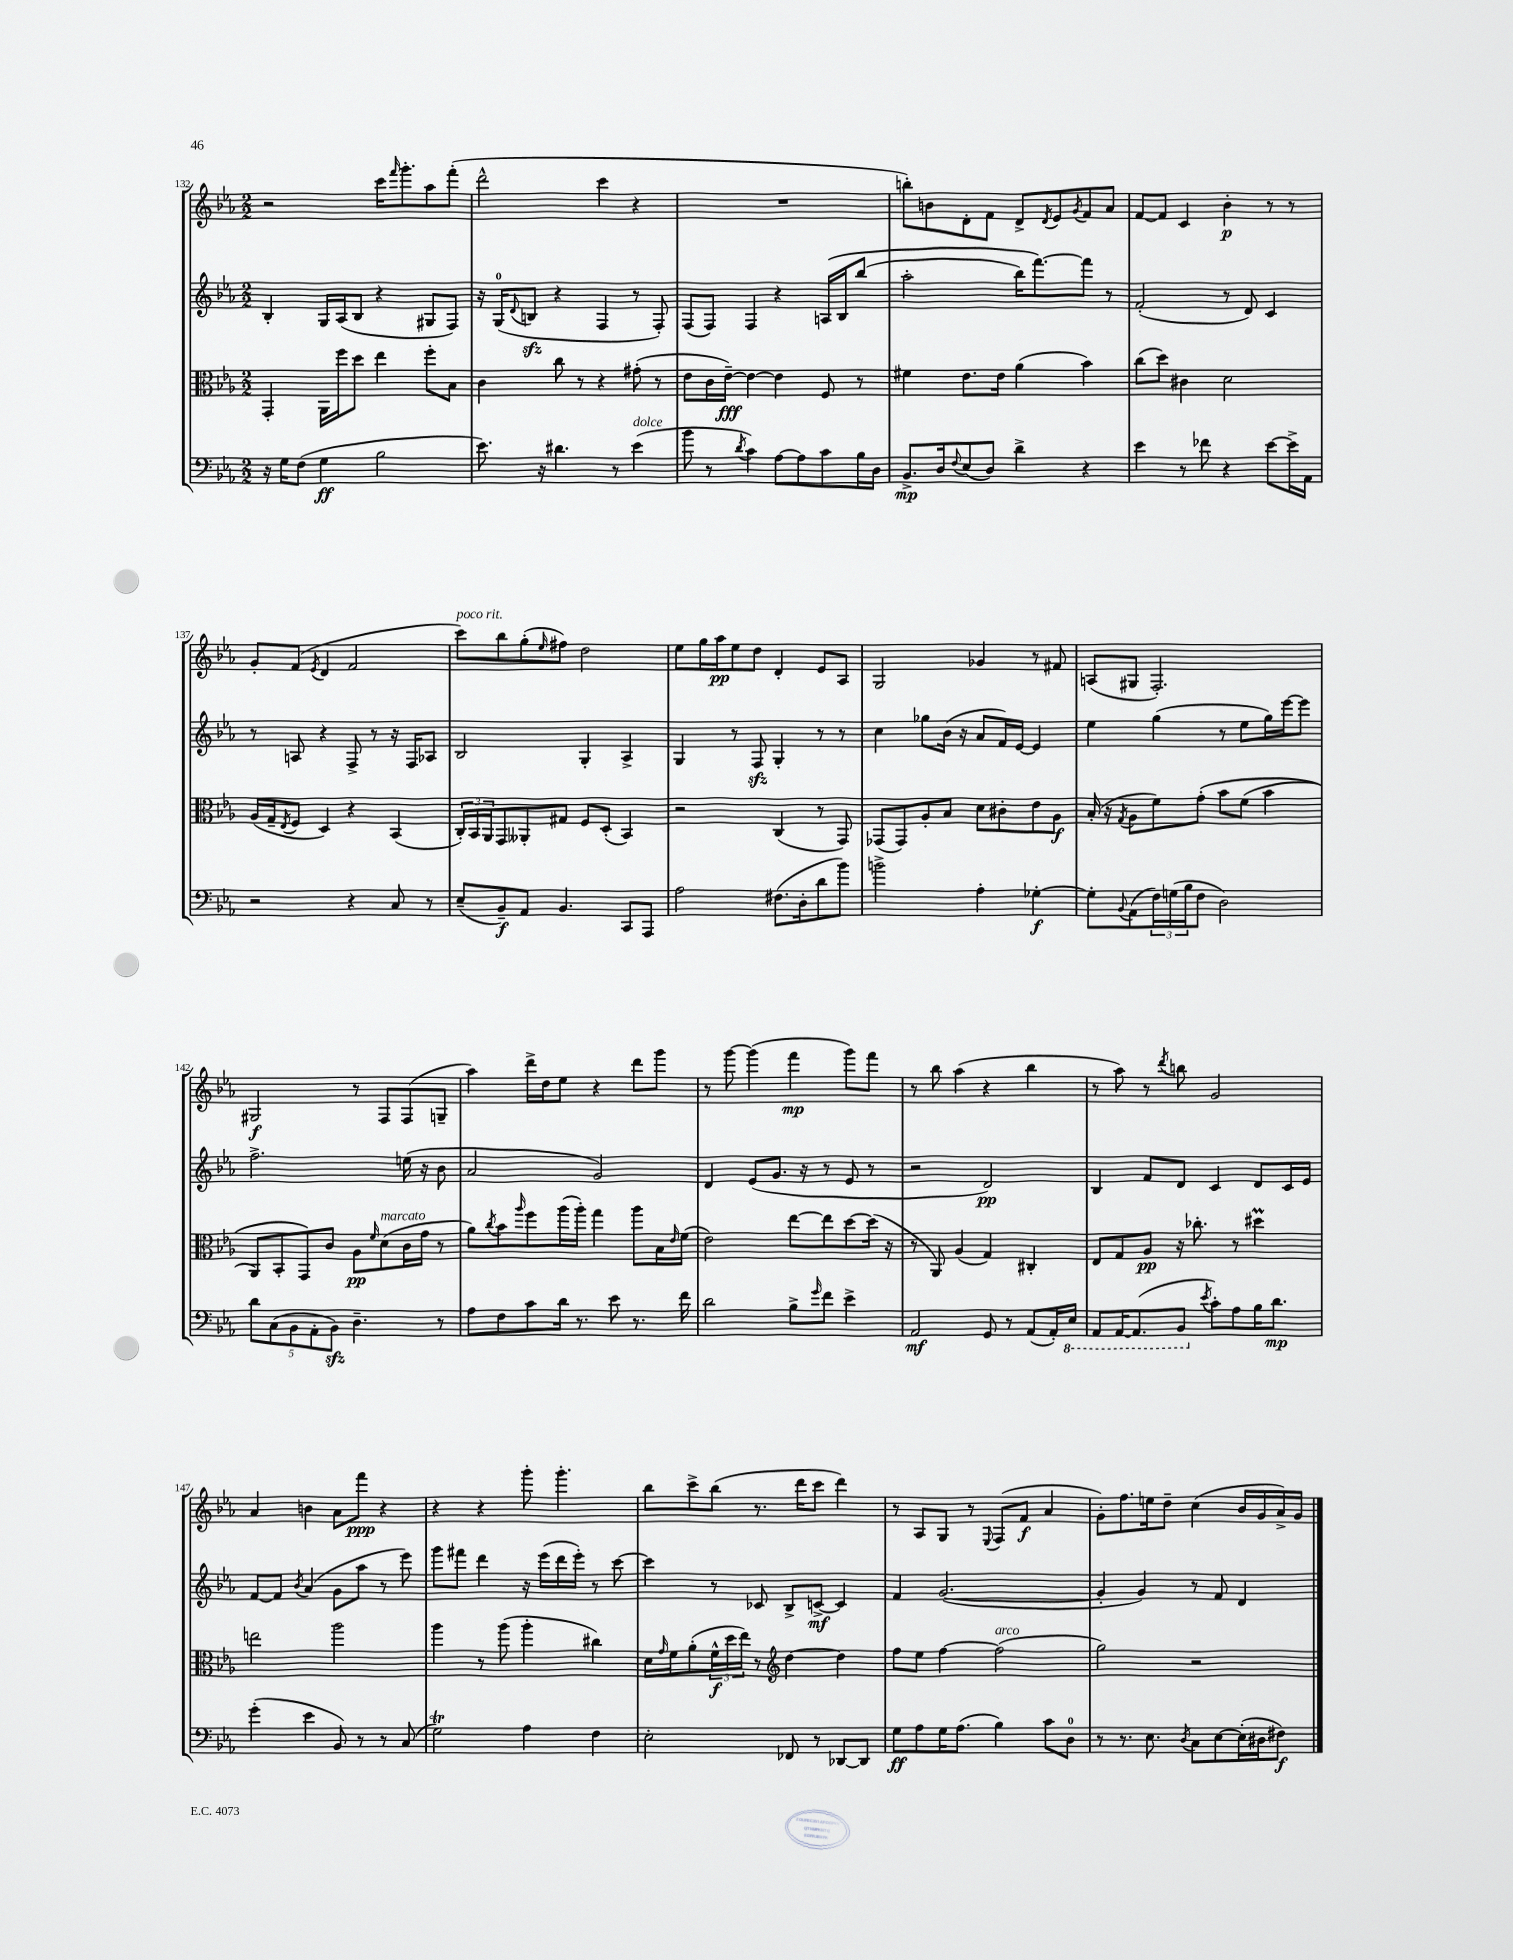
<<
\new StaffGroup <<
\new Staff = "s0" {
    \clef treble \key ees \major \numericTimeSignature \time 2/2
    r2 c'''16 \grace { f'''16 } g'''8.-. aes''8 f'''8-.( |
    d'''2-^ c'''4 r4 |
    R1 |
    b''8-.) b'8 d'8-. f'8 d'8-> \acciaccatura { d'8 } ees'8 \acciaccatura { g'8 } f'8 aes'8 |
    f'8~ f'8 c'4 bes'4-.\p r8 r8 |
    g'8-. f'8( \acciaccatura { ees'8 } d'4 f'2 |
    c'''8^\markup { \italic "poco rit." }) bes''8 g''8-.( \grace { ees''16 } fis''8) d''2 |
    ees''8 g''16 aes''16\pp ees''8 d''8 d'4-. ees'8 aes8 |
    g2 ges'4 r8 fis'8 |
    a8( gis8 f2.-.) |
    gis2\f r8 f8 f8( g8-- |
    aes''4) d'''16-> d''16 ees''8 r4 d'''8 g'''8 |
    r8 g'''8~ g'''4( f'''4\mp g'''8) f'''8 |
    r8 bes''8 aes''4( r4 bes''4 |
    r8 aes''8) r8 \acciaccatura { d'''8 } b''8 g'2 |
    aes'4 b'4 aes'8 f'''8\ppp r4 |
    r4 r4 g'''8-. g'''4.-. |
    bes''8 c'''8-> bes''8( r8. d'''16 c'''8 d'''4) |
    r8 aes8 g8 r8 \appoggiatura { ees8 } f8( f'8\f aes'4 |
    g'8-.) f''8. e''16 d''8-- c''4( bes'16 g'16 aes'16->) g'16 \bar "|." |
}
\new Staff = "s1" {
    \clef treble \key ees \major \numericTimeSignature \time 2/2
    bes4-. g16 aes16( bes8 r4 gis8 f8) |
    r16 g16-0( \appoggiatura { d'8 } b8\sfz r4 f4 r8 f8-.) |
    f8( f8) f4 r4 a16\( bes16 bes''8( |
    aes''2-. bes''16) f'''8.~\) f'''8 r8 |
    f'2-.( r8 d'8) c'4 |
    r8 a8 r4 f8-> r8 r16 f16 aes8 |
    bes2 g4-. aes4-> |
    g4 r8 f8\sfz g4-. r8 r8 |
    c''4 ges''8 bes'16( r16 aes'8 f'16) ees'16~ ees'4 |
    ees''4 g''4( r8 ees''8 g''16) ees'''16~ ees'''8 |
    f''2.-> e''16( r16 bes'8 |
    aes'2 g'2) |
    d'4 ees'8( g'8. r16 r8 ees'8 r8 |
    r2 d'2\pp) |
    bes4 f'8 d'8 c'4 d'8 c'16 ees'16 |
    f'8~ f'8 \acciaccatura { bes'8 } aes'4( g'8 aes''8 r8 ees'''8) |
    g'''8 fis'''8 d'''4 r16 ees'''16( d'''16 ees'''16-.) r8 c'''8~ |
    c'''4 r8 ces'8 bes8-> c'8~->\mf c'4 |
    f'4 g'2.~( |
    g'4-. g'4) r8 f'8 d'4 \bar "|." |
}
\new Staff = "s2" {
    \clef alto \key ees \major \numericTimeSignature \time 2/2
    g,4-. aes,16 f''16 d''8 ees''4 f''8-. bes8 |
    c'4 c''8 r8 r4 gis'8-.( r8 |
    ees'8 c'16 ees'16~--\fff) ees'4~ ees'4 f8 r8 |
    fis'4 ees'8. ees'16 aes'4( bes'4) |
    c''8( d''8) cis'4 d'2 |
    aes16( g16-- \acciaccatura { ees8 } f8 d4) r4 bes,4( |
    \tuplet 3/2 { c16-.) bes,16 aes,16 } g,8 aeses,8-. gis8 f8 d8-.( bes,4) |
    r2 c4( r8 g,8) |
    ges,8( ges,8) aes8-. bes8 d'8 cis'8-. ees'8 aes8\f |
    bes16-.( r16 \acciaccatura { g8 } aes8 f'8) g'8-.\( bes'8 f'8( bes'4 |
    aes,8) bes,8-. g,8\) c'8 aes8\pp \grace { f'16 } d'8^\markup { \italic "marcato" }( c'16 g'16 r8 |
    aes'8) \acciaccatura { c''8 } bes'8 \grace { aes''16 } f''8 aes''16( aes''16-.) g''4 aes''8 bes16 \grace { ees'16 } f'16( |
    ees'2) ees''8~ ees''8 d''8~ d''16( r16 |
    r8 aes,8) aes4( g4) cis4-. |
    ees8 g8 aes8\pp r16 ces''8.-. r8 dis''4\prall |
    e''2 aes''2 |
    aes''4 r8 aes''8( aes''4-. cis''4) |
    d'16 \grace { g'16 } f'16 aes'8-.( \tuplet 3/2 { f'16-^\f d''16 ees''16) } r8 \clef treble d''4~ d''4 |
    f''8 ees''8 f''4~ f''2^\markup { \italic "arco" }( |
    g''2) r2 \bar "|." |
}
\new Staff = "s3" {
    \clef bass \key ees \major \numericTimeSignature \time 2/2
    r16 g16 f8( g4\ff bes2 |
    ees'8.) r16 dis'4. r8 ees'4^\markup { \italic "dolce" }( |
    bes'8 r8 \acciaccatura { d'8 } c'4) aes8~ aes8 c'8 bes16 d16 |
    bes,8.->\mp d16 \appoggiatura { f8 } ees8( d8) d'4-> r4 |
    ees'4 r8 fes'8 r4 ees'8~ ees'16-> aes,16 |
    r2 r4 c8 r8 |
    ees8--( bes,8--\f) aes,8 bes,4. c,8 aes,,8 |
    aes2 fis8.( d16-. d'8 bes'8) |
    b'2-> aes4-. ges4~-.\f |
    ges8-. \appoggiatura { bes,8 } aes,8( \tuplet 3/2 { f16) g16( bes16 } f8 d2) |
    \tuplet 5/4 { d'8 c8( bes,8 aes,8-. bes,8\sfz) } d4.-- r8 |
    aes8 f8 c'8 d'16 r8. ees'8 r8. f'16 |
    d'2 bes8-> \grace { g'16 } f'8 ees'4-> |
    aes,2\mf g,8 r8 aes,8( aes,16-.) \ottava #-1 ees,16 |
    aes,,8 aes,,16~ aes,,8.( bes,,8 \ottava #0 \acciaccatura { ees'8 } c'8-.) aes8 bes16 d'8.\mp |
    g'4-.( ees'4 bes,8) r8 r8 c8( |
    g2\trill) aes4 f4 |
    ees2-. fes,8 r8 des,8~ des,8 |
    g8\ff aes8 g16 aes8.( bes4) c'8 d8-0 |
    r8 r8. ees8. \acciaccatura { d8 } c8 ees8~ ees16-.( dis16 fis8\f) \bar "|." |
}
>>
>>
\layout { \context { \Score currentBarNumber = #132 } }
